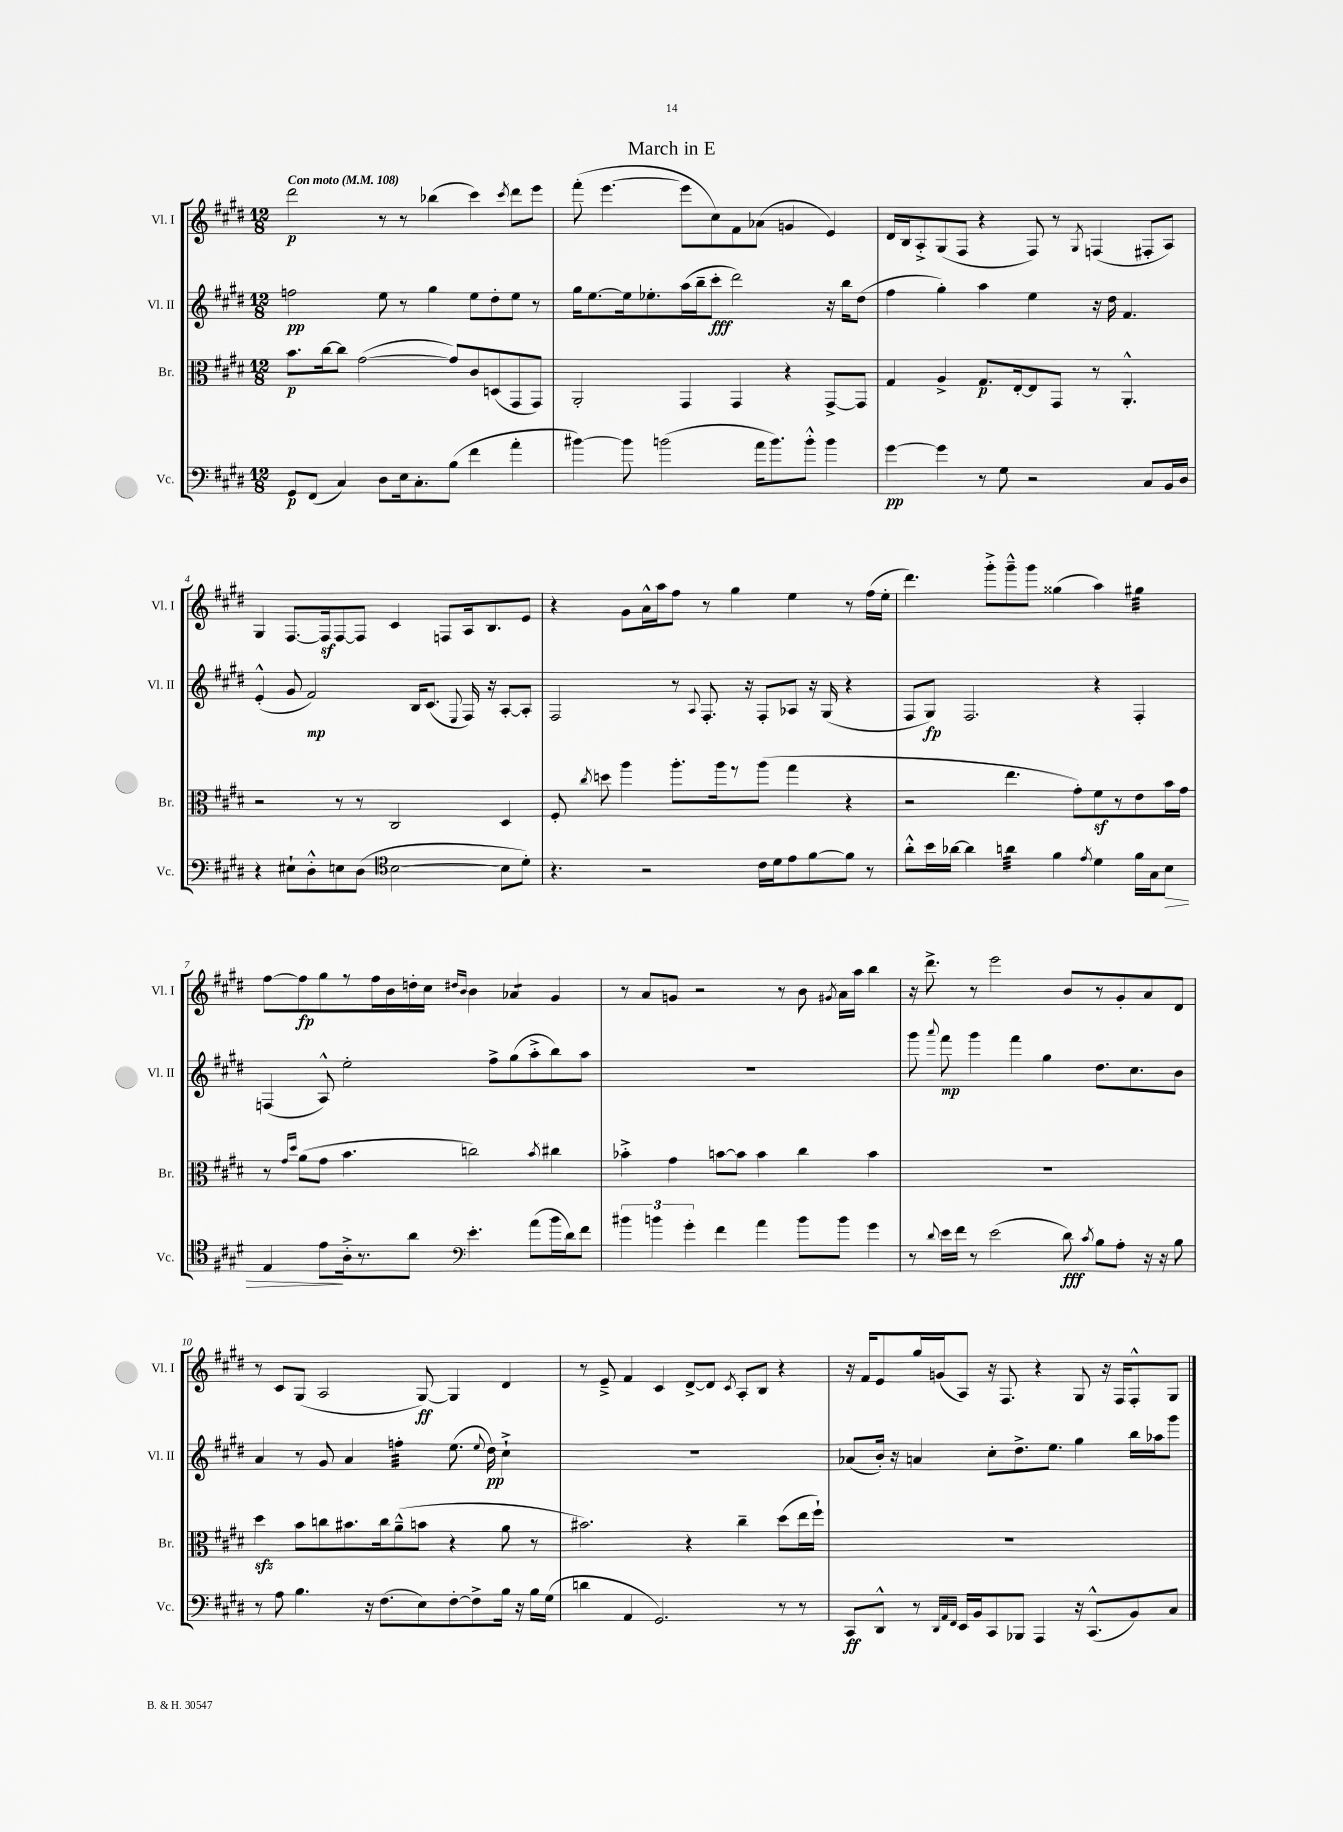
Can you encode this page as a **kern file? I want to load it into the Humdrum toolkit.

**kern	**kern	**kern	**kern
*staff4	*staff3	*staff2	*staff1
*clefF4	*clefC3	*clefG2	*clefG2
*k[f#c#g#d#]	*k[f#c#g#d#]	*k[f#c#g#d#]	*k[f#c#g#d#]
*M12/8	*M12/8	*M12/8	*M12/8
*MM108	*MM108	*MM108	*MM108
8GG#	8.b	2ff	2ddd#
(8FF#	.	.	.
.	[16cc#	.	.
4C#)	8cc#]	.	.
.	([2g#	.	.
8D#	.	8ee	8r
16E	.	8r	8r
8.C#'	.	.	.
.	.	4gg#	(4bb-
(8B	8g#])	.	.
4f#	8c#	8ee	4ccc#)
.	(8D	8dd#'	.
.	.	.	8qccc#
4a'	8GG#	8ee	8ddd#
.	8GG#)	8r	8eee
=	=	=	=
[4b#)	2AA'	16gg#	(8fff#'
.	.	[8.ee	.
.	.	.	[4.eee
8b#]	.	16ee]	.
.	.	8.ee-'	.
(2b	.	.	.
.	4GG#	(16aa	8eee]
.	.	16bb~	.
.	.	8ccc#'	8cc#)
.	4GG#	2ddd#)	8f#
16a	.	.	(8a-
8.b)	.	.	.
.	4r	.	4g
8b'^^	.	.	.
4b	[8GG#^	16r	4e)
.	.	16bb	.
.	8GG#]	(8dd#	.
=	=	=	=
[4g#	4G#	4ff#	16d#
.	.	.	16B
.	.	.	8A'^
4g#]	4A^	4gg#')	(8G#
.	.	.	8F#
8r	8.G#	4aa	4r
8G#	.	.	.
.	[16E'	.	.
2r	8E]	4ee	8F#)
.	8GG#	.	8r
.	.	.	8qG#
.	8r	16r	(4F
.	.	16dd#	.
.	4.AA'^^	4.f#	.
8C#	.	.	8F#'
16BB	.	.	8A)
16D#	.	.	.
=	=	=	=
4r	2r	(4e'^^	4G#
8E#`	.	8g#	[8.F#
8D#'^^	.	2f#)	.
.	.	.	16F#]
8E	8r	.	[8F#
(8D#	8r	.	8F#]
*clefC4	*	*	*
[2B	2C#	.	4c#
.	.	16B	.
.	.	(8.c#	.
.	.	.	8F
.	.	8qqE	.
.	.	16F#)	16A
.	.	16r	8.B
8B]	4D#	[8A'	.
8d#')	.	8A']	8e
=	=	=	=
4.r	8F#'	2F#	4r
.	8qcc#	.	.
.	8dd	.	.
.	4aa	.	8g#
2r	.	.	16a^^
.	.	.	16aa
.	8.aa'	8r	8ff#
.	.	8qqA	.
.	.	8.F#'	8r
.	16aa	.	.
.	8r	.	4gg#
.	.	16r	.
16c#	(8aa	8F#'	.
16d#	.	.	.
8e	4gg#	8A-	4ee
[8f#	.	16r	.
.	.	(16G#	.
8f#]	4r	4r	8r
8r	.	.	(16ff#
.	.	.	16ee'
=	=	=	=
8a'^^	2r	8F#	4.ddd#)
16b	.	8G#)	.
[16a-	.	.	.
4a-]	.	2.F#	.
.	.	.	8ggg#'^
4a	4.ee	.	8ggg#~^^
.	.	.	8ggg#
4f#	.	.	(4gg##
.	8g#')	.	.
8qe	.	.	.
4d#	8f#	4r	4aa)
.	8r	.	.
16f#	8e	4F#'	4gg#
16G#	.	.	.
8B	16b	.	.
.	16g#	.	.
=	=	=	=
4E	8r	(4F	[8ff#
.	16qqg#	.	.
.	16qqdd#	.	.
.	(8a	.	8ff#]
8e	8g#	8A^^)	8gg#
16A'^	4.b	2ee'	8r
8.r	.	.	.
.	.	.	16ff#
.	.	.	16b
8a	.	.	16dd'
.	.	.	16cc#
*clefF4	*	*	*
.	.	.	16qqdd#
.	.	.	16qqb
4.e'	2cc)	.	4b
.	.	8ff#^	.
.	.	(8gg#	4a-
(8a	.	8aa'^	.
.	8qb	.	.
16b	4cc#	8bb)	4g#
16d#)	.	.	.
8f#	.	8aa	.
=	=	=	=
6b#	4b-'^	1.r	8r
.	.	.	8a
6b	.	.	.
.	4g#	.	8g
6g#'	.	.	.
.	.	.	2r
4f#	[8b	.	.
.	8b]	.	.
4a	4b	.	.
.	.	.	8r
8b	4cc#	.	8b
.	.	.	8qg#
8b	.	.	16a
.	.	.	16aa
4g#	4b	.	4bb
=	=	=	=
8r	1.r	8ggg#	16r
.	.	.	8.ddd#^
8qqd#	.	8qqaaa	.
16e	.	8fff#	.
16f#	.	.	.
8r	.	4ggg#	8r
(2e	.	.	2eee
.	.	4fff#	.
.	.	4gg#	.
8d#)	.	.	8b
8qc#	.	.	.
8B	.	8.dd#	8r
8A'	.	.	8g#'
.	.	8.cc#	.
16r	.	.	8a
16r	.	.	.
8B	.	8b	8d#
=	=	=	=
8r	4dd#	4a	8r
8A	.	.	8c#
4.B	8b	8r	(8G#
.	8cc	8g#	2A
.	8.b#	4a	.
16r	.	.	.
(8.F#	16cc	.	.
.	(8a~^^	4ff'	.
8E)	8b	.	[8G#)
[8F#'	4r	(8.ee	4G#]
8F#^]	.	.	.
.	.	8qqee	.
.	.	16dd#)	.
16B	8a	4cc#`^	4d#
16r	.	.	.
16B	8r	.	.
(16G#	.	.	.
=	=	=	=
4d	2.b#)	1.r	8r
.	.	.	8e~^
4AA	.	.	4f#
2.GG#)	.	.	4c#
.	4r	.	[8d#^
.	.	.	8d#]
.	.	.	8qc#
.	4cc#~	.	8A'
.	.	.	8B
8r	(8dd#	.	4r
8r	16ee	.	.
.	16ff#`)	.	.
=	=	=	=
8CC#	1.r	(8a-	16r
.	.	.	16f#
8DD#^^	.	16b')	8e
.	.	16r	.
8r	.	4a	16gg#
.	.	.	(16g
32qqDD#	.	.	.
32qqAA	.	.	.
32qqFF#	.	.	.
16EE	.	.	8A)
16BB	.	.	.
8CC#	.	8cc#'	16r
.	.	.	8.F#
8BBB-	.	8.dd#^	.
4AAA	.	.	4r
.	.	8.ee	.
16r	.	4gg#	8G#
(8.CC#^^	.	.	.
.	.	.	16r
.	.	.	16F#
8BB)	.	16bb	8F#'^^
.	.	16aa-	.
8C#	.	8ggg#	8G#
==	==	==	==
*-	*-	*-	*-
